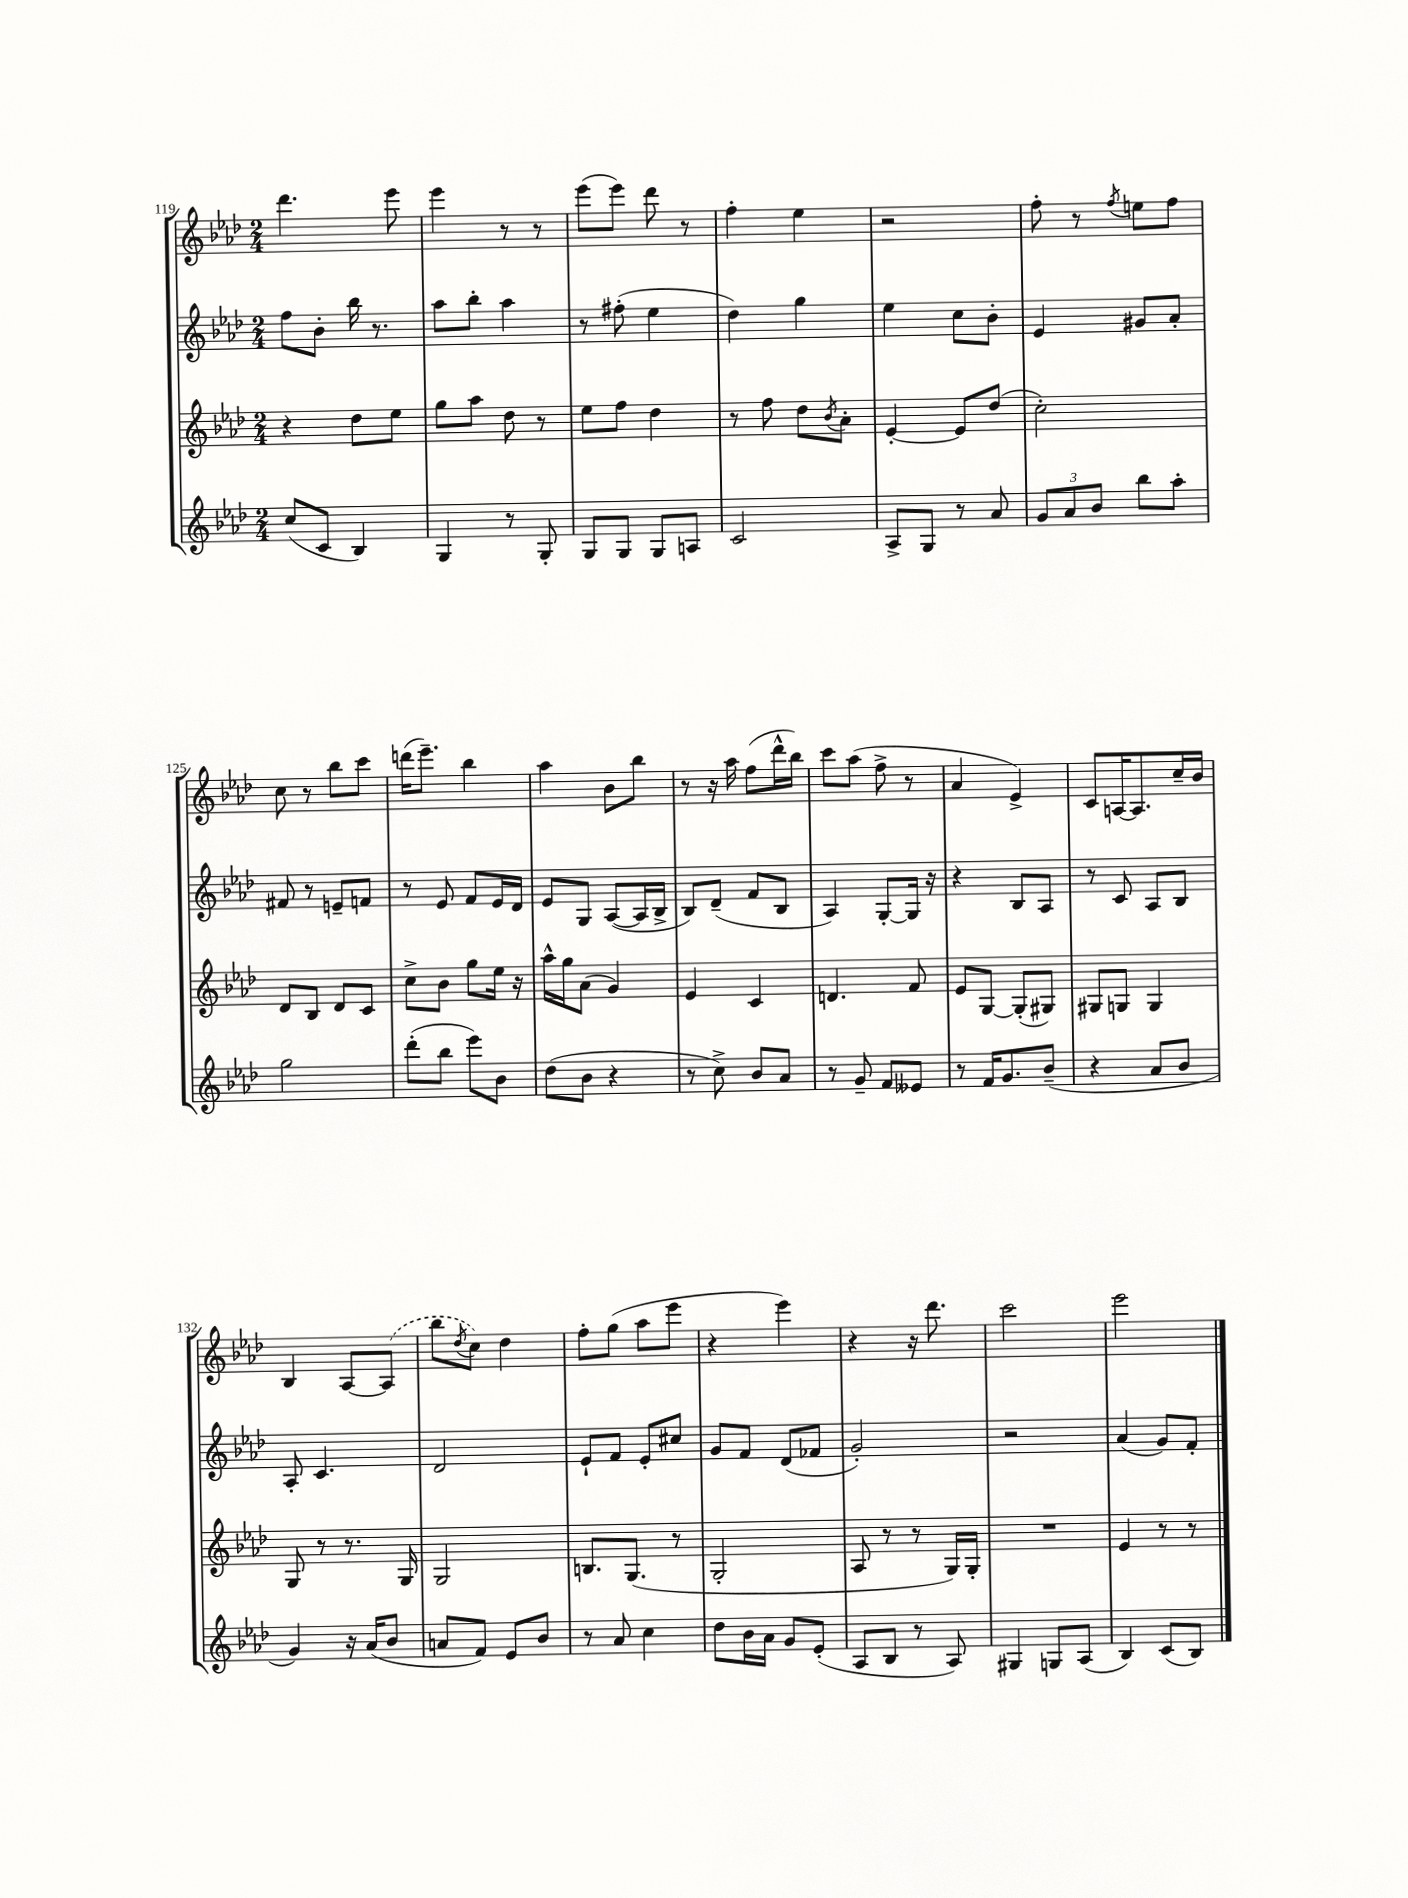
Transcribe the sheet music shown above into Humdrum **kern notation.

**kern	**kern	**kern	**kern
*part4	*part3	*part2	*part1
*staff4	*staff3	*staff2	*staff1
*clefG2	*clefG2	*clefG2	*clefG2
*k[b-e-a-d-]	*k[b-e-a-d-]	*k[b-e-a-d-]	*k[b-e-a-d-]
*M2/4	*M2/4	*M2/4	*M2/4
=119	=119	=119	=119
(8cc/L	4r	8ff\L	4.ddd-\
8c/J	.	8b-'\J	.
4B-/)	8dd-\L	16bb-\	.
.	.	8.r	.
.	8ee-\J	.	8eee-\
=120	=120	=120	=120
4G/	8gg\L	8aa-\L	4eee-\
.	8aa-\J	8bb-'\J	.
8r	8dd-\	4aa-\	8r
8G'/	8r	.	8r
=121	=121	=121	=121
8G/L	8ee-\L	8r	(8eee-\L
8G/J	8ff\J	(8ff#X'\	8eee-\J)
8G/L	4dd-\	4ee-\	8ddd-\
8An/J	.	.	8r
=122	=122	=122	=122
2c/	8r	4dd-\)	4ff'\
.	8ff\	.	.
.	8dd-\L	4gg\	4ee-\
.	8qb-/	.	.
.	8a-'\J	.	.
=123	=123	=123	=123
8A-^/L	[4e-'/	4ee-\	2r
8G/J	.	.	.
8r	8e-/L]	8cc\L	.
8a-/	(8dd-/J	8b-'\J	.
=124	=124	=124	=124
12g/L	2cc'\)	4e-/	8ff'\
12a-/	.	.	.
.	.	.	8r
12b-/J	.	.	.
.	.	.	8qff/
8bb-\L	.	8g#X/L	8een\L
8aa-'\J	.	8a-'/J	8ff\J
!!LO:LB:g=z
=125	=125	=125	=125
2gg\	8d-/L	8f#X/	8cc\
.	8B-/J	8r	8r
.	8d-/L	8en~/L	8bb-\L
.	8c/J	8fn/J	8ccc\J
=126	=126	=126	=126
(8ddd-'\L	8cc^\L	8r	(16dddn\KL
.	.	.	8.eee-~\J)
8bb-\J	8b-\J	8e-/	.
8eee-\L)	8gg\L	8f/L	4bb-\
8b-\J	16ee-\Jk	16e-/L	.
.	16r	16d-/JJ	.
=127	=127	=127	=127
(8dd-\L	16aa-^^\LL	8e-/L	4aa-\
.	16gg\J	.	.
8b-\J	(8a-\J	8G/J	.
4r	4g/)	([8A-/L	8b-\L
.	.	16A-/L]	8bb-\J
.	.	16B-^/JJ	.
=128	=128	=128	=128
8r	4e-/	8B-/L)	8r
8cc^\)	.	(8d-~/J	16r
.	.	.	16aa-\
8b-/L	4c/	8f/L	(8ff\L
8a-/J	.	8B-/J	16ddd-^^\L
.	.	.	16bb-\JJ)
=129	=129	=129	=129
8r	4.dn/	4A-/)	8ccc\L
8g~/	.	.	(8aa-\J
8f/L	.	[8G'/L	8ff^\
8e--X/J	8f/	16G/Jk]	8r
.	.	16r	.
=130	=130	=130	=130
8r	8e-/L	4r	4a-/
16f/KL	[8G/J	.	.
8.g/	.	.	.
.	(8G'/L]	8B-/L	4e-^/)
(8b-~/J	8G#X/J)	8A-/J	.
=131	=131	=131	=131
4r	8G#X/L	8r	8c/L
.	8Gn/J	8c/	[16An/K
.	.	.	8.A/]
8a-/L	4G/	8A-/L	.
8b-/J	.	8B-/J	16cc~/L
.	.	.	16b-/JJ
!!LO:LB:g=z
=132	=132	=132	=132
4g/)	8G/	8A-'/	4B-/
.	8r	4.c/	.
16r	8.r	.	[8A-/L
(16a-/KL	.	.	.
8b-/J	.	.	(8A-/J]
.	16G/	.	.
=133	=133	=133	=133
8an/L	2G/	2d-/	8bb-\L
.	.	.	8qdd-/
8f/J)	.	.	8cc\J)
8e-/L	.	.	4dd-\
8b-/J	.	.	.
=134	=134	=134	=134
8r	8.Bn/L	8e-`/L	8ff'\L
8a-/	.	8f/J	(8gg\J
.	(8.G/J	.	.
4cc\	.	8e-'/L	8aa-\L
.	8r	8cc#X/J	8eee-\J
=135	=135	=135	=135
8dd-\L	2G'/	8g/L	4r
16b-\L	.	8f/J	.
16a-\JJ	.	.	.
8g/L	.	(8d-/L	4eee-\)
(8e-'/J	.	8f-X/J	.
=136	=136	=136	=136
8A-/L	8A-/	2g'/)	4r
8B-/J	8r	.	.
8r	8r	.	16r
.	.	.	8.ddd-\
8A-/)	16G/LL)	.	.
.	16G'/JJ	.	.
=137	=137	=137	=137
4G#X/	2r	2r	2ccc\
8Gn/L	.	.	.
(8A-/J	.	.	.
=138	=138	=138	=138
4B-/)	4e-/	(4a-/	2eee-\
(8c/L	8r	8g/L)	.
8B-/J)	8r	8f'/J	.
==	==	==	==
*-	*-	*-	*-
